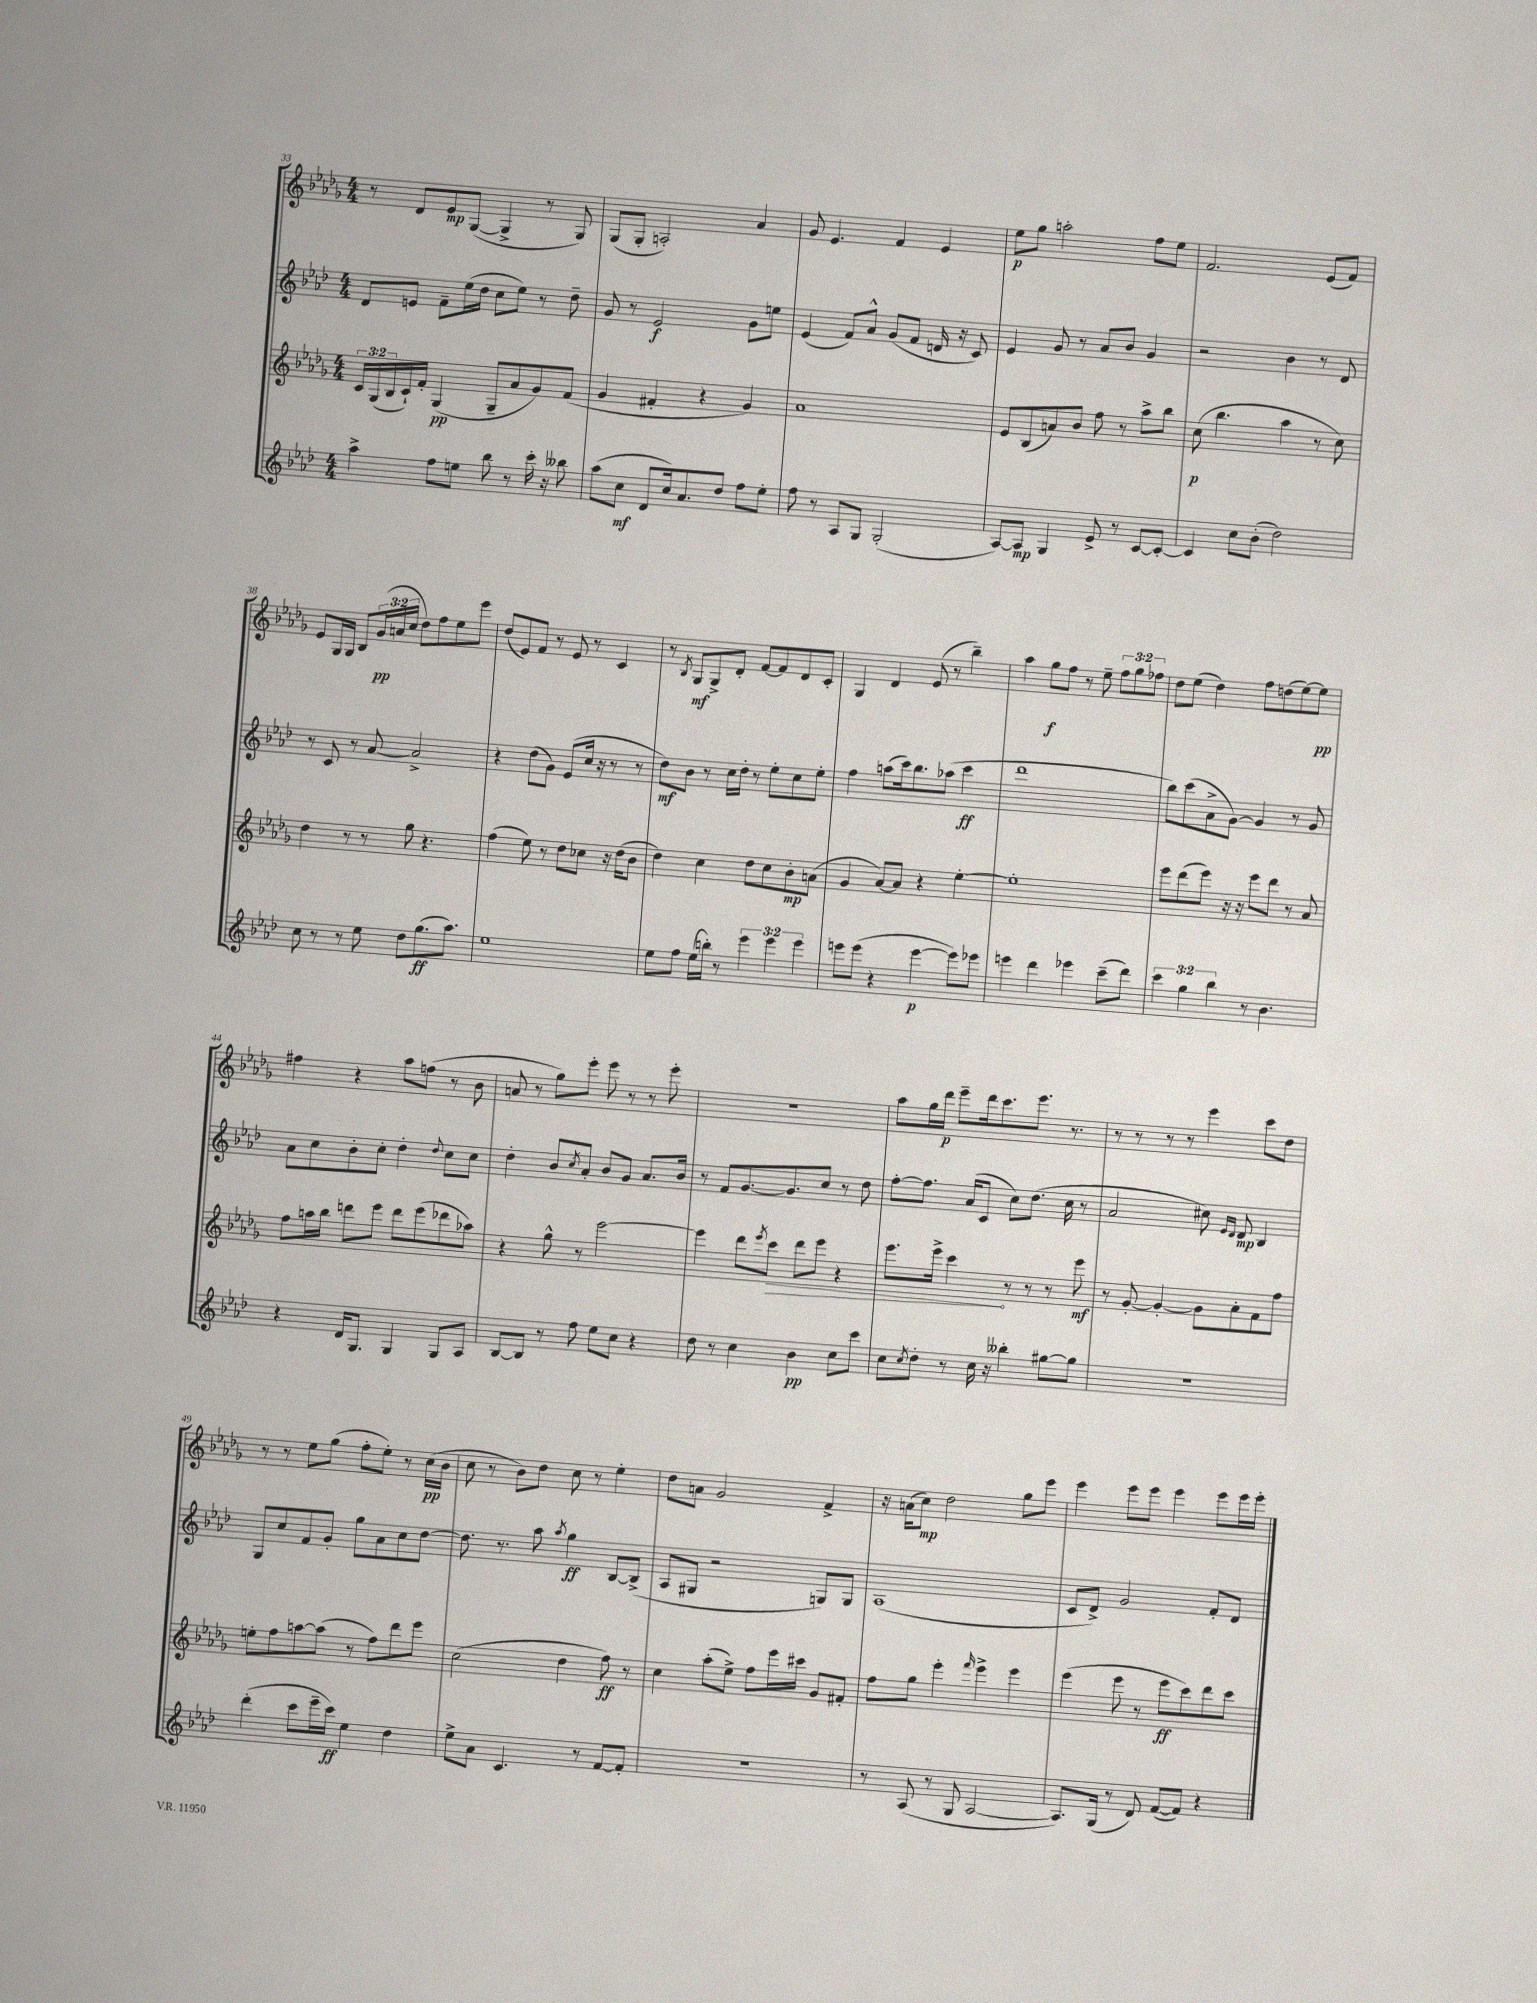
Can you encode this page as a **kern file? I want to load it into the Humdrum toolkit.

**kern	**kern	**kern	**kern
*staff4	*staff3	*staff2	*staff1
*clefG2	*clefG2	*clefG2	*clefG2
*k[b-e-a-d-]	*k[b-e-a-d-g-]	*k[b-e-a-d-]	*k[b-e-a-d-g-]
*M4/4	*M4/4	*M4/4	*M4/4
4aa-^\	24c/LL	8d-/L	8r
.	(24G-/	.	.
.	24B-/	.	.
.	16c`/)	8e/J	8d-/L
.	16f'/JJ	.	.
8ff\L	(4G-/	8f~\L	8e-/
8ee\J	.	(16ee-\L	([8G-/J
.	.	16dd-\JJ	.
8bb-\	8G-~/L	8cc\L	4G-^/]
8r	8a-/	8ee-\J)	.
16ccc'\	8g-/)	8r	8r
16r	.	.	.
8bb--\	(8f/J	8dd-~\	8G-/)
=	=	=	=
(8aa-\L	4g-/	8g/	(8G-/L
8cc\J	.	8r	8G-'/J
8d-/L	4f#'/	2e-/	2A'/)
16cc/k)	.	.	.
8.a-/	.	.	.
.	4r	.	.
8dd-/J	.	.	.
8ff\L	4g-/)	8g\L	4a-/
8ee-'\J	.	8ee\J	.
=	=	=	=
8ff\	1a-	(4e-/	8g-/
8r	.	.	4.e-/
8A-/L	.	8f/L)	.
8G/J	.	8a-^^/J	.
(2G'/	.	(8g/L	4f/
.	.	8f/J	.
.	.	16d/	4e-/
.	.	16r	.
.	.	8c/)	.
=	=	=	=
[8A-/L)	8e-/L	4e-/	8ee-\L
8A-/]J	(8B-/	.	8gg-\J
4G/	8a/)	8g/	2aa'\
.	8b-/J	8r	.
8e-^/	8ff\	8a-/L	.
8r	8r	8b-/J	.
[8c/L	8aa-^\L	4g/	8ff\L
8c'/_J	8bb-\J	.	8ee-\J
=	=	=	=
4c/]	(8cc\	2r	2.f/
.	4.bb-\	.	.
8cc\L	.	.	.
(8b-'\J	.	.	.
2dd-\)	4aa-\	4b-\	.
.	8r	8r	(8e-/L
.	8cc\)	8d-/	8f/J)
=	=	=	=
8cc\	4dd-\	8r	8e-/L
8r	.	8c/	16G-/L
.	.	.	16G-/JJ
8r	8r	8r	8B-/L
8ee-\	8r	[8a-/	(24g-/L
.	.	.	24a/
.	.	.	24cc/JJ
8dd-\L	8gg-\	2a-^/]	8dd-\L)
(8.gg\	4.r	.	8ff\
.	.	.	8ee-\
8.aa-\J)	.	.	.
.	.	.	8eee-\J
=	=	=	=
1ee-	(4ff\	4r	(8dd-/L
.	.	.	8e-/)
.	8ee-\)	(8dd-\L	8f/J
.	8r	8g\J)	8r
.	8dd-\L	(8e-/L	8e-/
.	8cc-\J	16cc/Jk	8r
.	.	16r	.
.	16r	8r	4c/
.	(16dd-\LK	.	.
.	8b-\J	8r	.
=	=	=	=
8ee-\L	4dd-\)	8dd-\L)	8r
.	.	.	8qB-/
8ff\J	.	8b-\J	8G-/L
(16ee-\LL	4cc\	8r	8G-^/
16bb'\JJ)	.	.	.
8r	.	16cc\LL	8d-'/J
.	.	16dd-'\JJ	.
6eee-\	8dd-\L	8r	[8f/L
.	8cc\	8ee-'\L	8f/]
6eee-\	.	.	.
.	8b-'\	8cc\	8d-/
6eee-\	.	.	.
.	(8a\J	8ee-'\J	8c'/J
=	=	=	=
8eee\L	4g-/	4ff\	4G-/
(8eee\J	.	.	.
4r	[8a-/L)	(8aa\L	4d-/
.	8a-/]J	16ccc\k)	.
.	.	8.bb-\	.
[4eee\	4r	.	(8e-/
.	.	(8aa-\J	8r
8eee\]L)	[4ee-'\	4ccc\	4bb-~\)
8eee-\J	.	.	.
=	=	=	=
4eee\	1ee-']	1ddd-	4aa-\
4ddd-\	.	.	8gg-\L
.	.	.	8ff\J
4eee-\	.	.	8r
.	.	.	8ee-~\
(8ccc~\L	.	.	12ff\L
.	.	.	12gg-\
8ddd-\J)	.	.	.
.	.	.	12ff-\J
=	=	=	=
6ccc\	8eee-\L	8bb-\L)	8dd-\L
.	(8ddd-\	(8ccc\	(8ee-\J
6gg\	.	.	.
.	8eee-\J)	8a-^\	4dd-\)
6bb-\	.	.	.
.	16r	[8g\J)	.
.	16r	.	.
8r	8eee-\L	4g/]	8ff\L
4.b-\	8ddd-\J	.	(8dd\
.	8r	8r	[8ee-\)
.	8a-/	8g/	8ee-\]J
=	=	=	=
4r	8ff\L	8a-\L	4ff#\
.	16aa\L	8cc\	.
.	16bb-\JJ	.	.
16d-/LK	8ddd\L	8b-'\	4r
8.G/J	.	.	.
.	8eee-\J	8cc'\J	.
4G/	8ddd\L	4dd-'\	8aa-\L
.	(8eee-\	.	(8ff\J
.	.	8qqdd-/	.
8G/L	8ddd-\	8cc\L	8r
8A-/J	8aa-\J)	8cc\J	8b-\
=	=	=	=
[8B-/L	4r	4dd-'\	8a/
8B-/]J	.	.	8r
8r	8gg-^^\	8b-/L	8gg-\L)
.	.	8qcc/	.
8ff\	8r	8a-'/J	8eee-'\J
8ee-\L	[2eee-\	8b-/L	8eee-\
8cc\J	.	8g/J	8r
4r	.	8.a-/L	8r
.	.	.	8eee-'\
.	.	16b-/Jk	.
=	=	=	=
8dd-\	4eee-\]	8r	1r
8r	.	8f/L	.
4cc\	8ddd-\L	[8.g/	.
.	8qeee-/	.	.
.	8ccc\J	.	.
.	.	8.g/]	.
4b-\	8ddd-\L	.	.
.	8eee-\J	8cc/J	.
8cc\L	4r	8r	.
8ccc\J	.	8dd-\	.
=	=	=	=
8cc\L	8.eee-\L	[8ff'\L	8aa-\L
8qcc/	.	.	.
8dd-'\J	.	8.ff\]J	16gg-\L
.	16eee-^\Jk	.	16ddd-\JJ
8r	4ccc\	.	8eee-~\L
.	.	(16a-/LK	.
16cc\	.	8c/J	16ddd-\k
16r	.	.	8.ccc\
4bb--'\	8r	8cc\L)	.
.	8r	(8.dd-\J	8.eee-\J
[8gg#\L	8r	.	.
.	.	16cc\	8.r
8gg#\]J	8eee-\	8r	.
=	=	=	=
1r	8r	2a-/	8r
.	[8g-'/	.	8r
.	4g-'/_	.	8r
.	.	.	8r
.	8g-\]L	8cc#\)	4eee-\
.	.	16qqe-/LL	.
.	.	16qqd-/JJ	.
.	8a-'\	8d-/	.
.	8f\	4B-/	8ccc\L
.	8ff\J	.	8dd-\J
=	=	=	=
(4ddd-'\	8ee'\L	8G/L	8r
.	8ff\	8cc/	8r
8ccc\L	[8aa\	8f/	8ee-\L
16eee-~\L	(8aa\]J	8g'/J	(8gg-\J
16ccc\JJ)	.	.	.
4ee-\	8r	8gg\L	8ff'\L
.	8ff\L)	8a-\	8ee-'\J)
4dd-\	8ddd-\	8cc\	8r
.	8eee-\J	[8dd-\J	(16cc\LL
.	.	.	16b-\JJ
=	=	=	=
8ee-^\L	(2cc\	8.dd-\]	8cc\
8a-\J	.	.	8r
.	.	8.r	.
4.c/	.	.	8b-\L)
.	.	8aa-\	8dd-\J
.	.	8qaa-/	.
.	4dd-\	4gg\	8cc\
8r	.	.	8r
[8f/L	8ff\)	[8B-/L	4ee-'\
8f'/]J	8r	(8B-^/]J	.
=	=	=	=
1r	4cc\	8A-/L	8dd-\L
.	.	8G#/J	8a\J
.	(8aa-'\L	2r	2g-/
.	8ee-^\J)	.	.
.	8ff\L	.	.
.	16eee-\L	.	.
.	16ccc#\JJ	.	.
.	8g-/L	8G/L)	4f^/
.	8f#'/J	8G/J	.
=	=	=	=
8r	8ff\L	(1A-	16r
.	.	.	(16a\LK
(8A-/	8gg-\J	.	8cc\J)
8r	4eee-'\	.	2dd-\
8G/	.	.	.
.	16qqfff/	.	.
[2A-/	4eee-^\	.	.
.	4eee-\	.	8gg-\L
.	.	.	8eee-\J
=	=	=	=
8.A-/]L)	(4eee-\	8c/L	4eee-\
.	.	8d-^/J)	.
(16G/Jk	.	.	.
8r	8eee-\	2g/	8eee-\L
8d-/)	8r	.	8eee-\J
([8f/L	8eee-\L	.	4eee-\
8f/]J)	8ccc\)	.	.
4r	8ddd-\	8f'/L	8eee-\L
.	8ccc\J	8d-/J	16eee-\L
.	.	.	16eee-'\JJ
==	==	==	==
*-	*-	*-	*-
